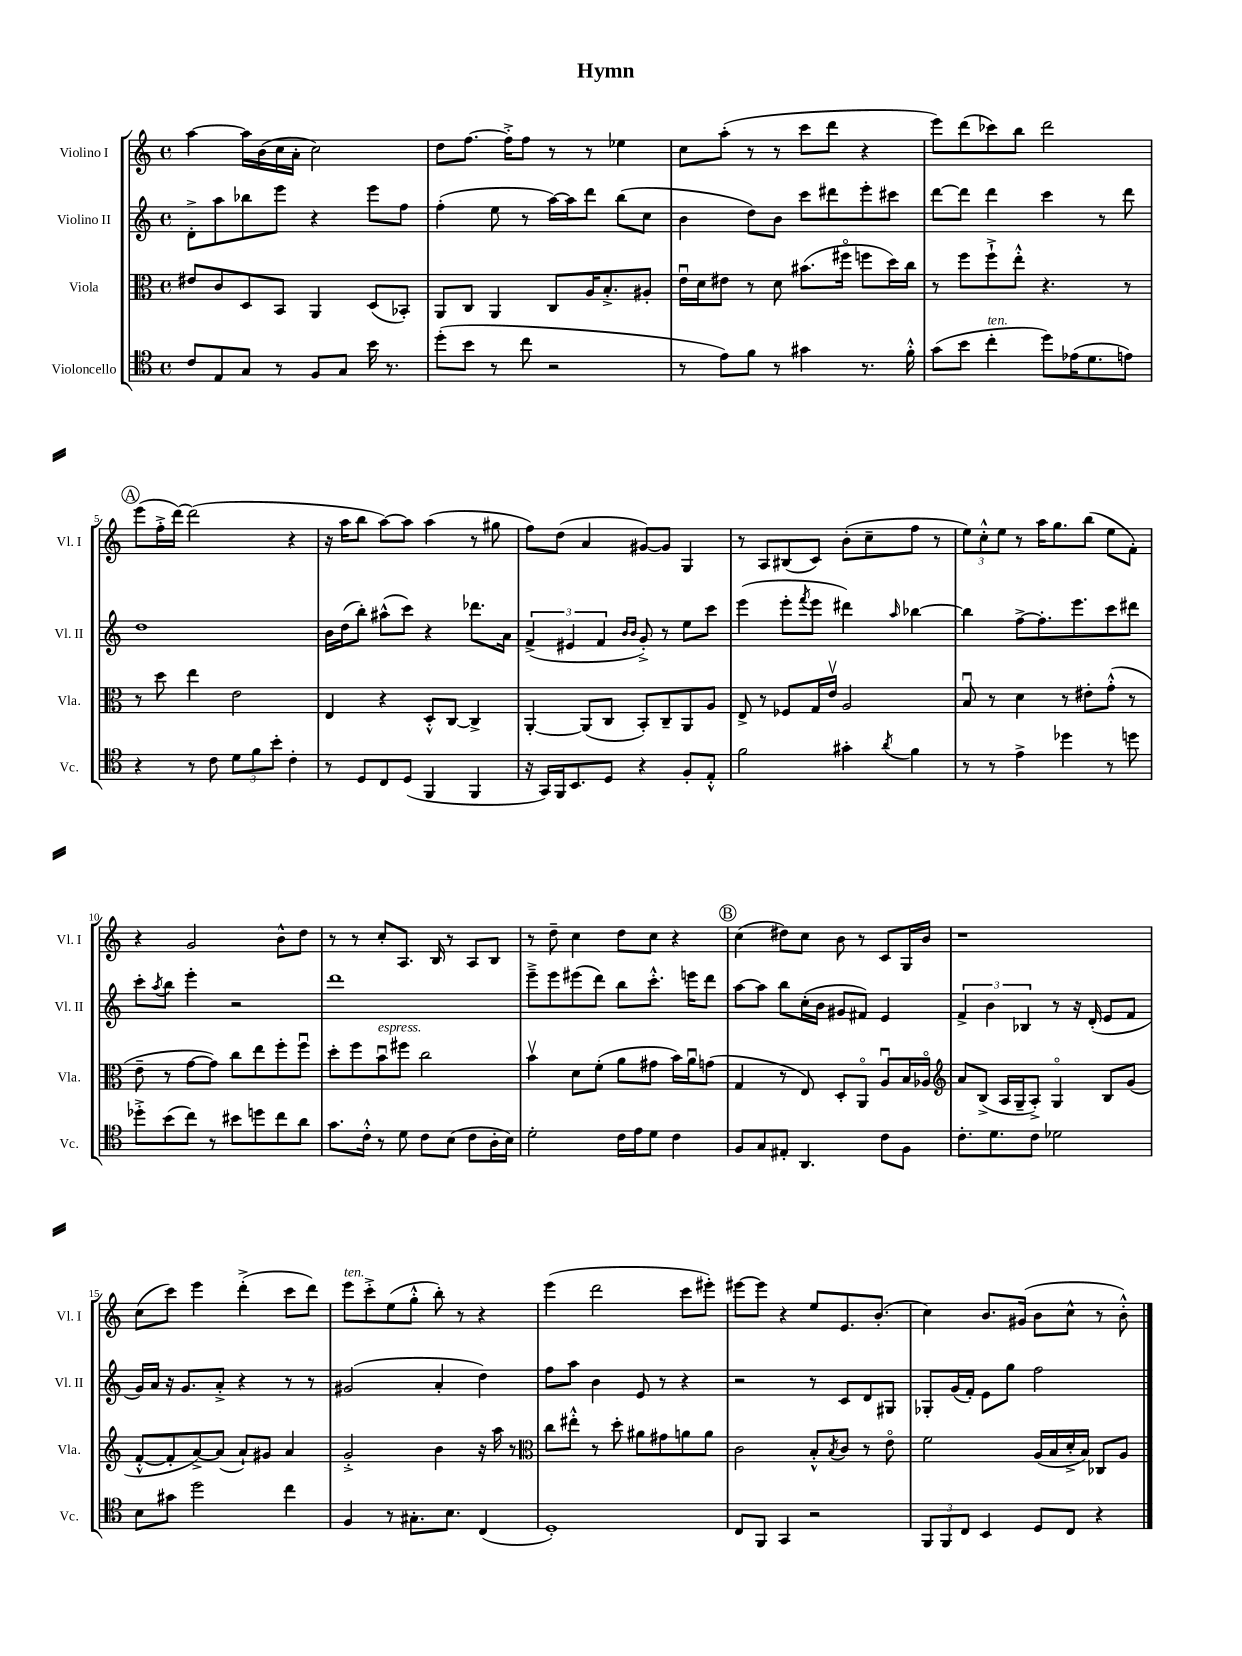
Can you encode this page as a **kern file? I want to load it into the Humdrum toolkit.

**kern	**kern	**kern	**kern
*staff4	*staff3	*staff2	*staff1
*clefC4	*clefC3	*clefG2	*clefG2
*k[]	*k[]	*k[]	*k[]
*M4/4	*M4/4	*M4/4	*M4/4
*met(c)	*met(c)	*met(c)	*met(c)
8c	8e#	8d'^	[4aa
8E	8c	8aa	.
8G	8D	8bb-	16aa]
.	.	.	(16b
8r	8BB	8eee	16cc
.	.	.	16a'
8F	4AA	4r	2cc)
8G	.	.	.
16b	(8D	8eee	.
8.r	.	.	.
.	8BB-')	8ff	.
=	=	=	=
(8dd'	8AA	(4ff'	8dd
8b	8C	.	[8.ff
8r	4AA	8ee	.
.	.	.	16ff'^]
8cc	.	8r	8ff
2r	8C	[16aa)	8r
.	.	16aa]	.
.	16A	8ddd	8r
.	8.B'^	.	.
.	.	(8bb	4ee-
.	8A#'	8cc	.
=	=	=	=
8r	16eu	4b	8cc
.	16d	.	.
8e)	8e#	.	(8aa'
8f	8r	8dd)	8r
8r	8d	8b	8r
4g#	(8.b#	8ccc	8ccc
.	.	8ddd#	8ddd
.	16ff#o	.	.
8.r	8ff	8eee'	4r
.	16dd)	8ccc#	.
16f'^^	16cc	.	.
=	=	=	=
(8g	8r	[8ddd	8eee)
8b	8ff	8ddd]	(8ddd
4cc'	8ff`^	4ddd	8ccc-)
.	8ee'^^	.	8bb
8dd)	4.r	4ccc	2ddd
(16e-	.	.	.
8.d	.	.	.
.	.	8r	.
8e)	8r	8ddd	.
=	=	=	=
4r	8r	1dd	(8eee
.	8dd	.	16ff'^
.	.	.	[16ddd)
8r	4ee	.	(2ddd]
8c	.	.	.
12d	2e	.	.
12f	.	.	.
12b'	.	.	.
4c'	.	.	4r
=	=	=	=
8r	4E	16b	16r
.	.	(16dd	16aa
8D	.	8bb')	8bb
8C	4r	(8aa#^^	[8aa)
(8D	.	8ccc)	8aa]
4FF	8D'^^	4r	(4aa
.	[8C	.	.
4FF	4C^]	8.ddd-	8r
.	.	.	8gg#
.	.	16a	.
=	=	=	=
16r	[4AA'	(6f^	8ff)
16GG)	.	.	.
16FF	.	.	(8dd
.	.	6e#	.
8.BB	.	.	.
.	(8AA]	.	4a
.	.	6f	.
8D	8C	.	.
.	.	16qqb	.
.	.	16qqb	.
4r	8BB')	8g'^)	[8g#)
.	8C~	8r	8g#]
8F'	8AA	8ee	4G
8E'^^	8A	8ccc	.
=	=	=	=
2f	8E^	(4eee	8r
.	8r	.	8A
.	8F-	8eee'	(8B#
.	.	8qfff	.
.	16G	8eee	8c)
.	16ev	.	.
4g#'	2A	4ddd#)	(8b'
.	.	.	8cc~
8qa	.	16qqaa	.
4f	.	[4bb-	8ff
.	.	.	8r
=	=	=	=
8r	8Bu	4bb-]	12ee)
.	.	.	12cc'^^
8r	8r	.	.
.	.	.	12ee
4e^	4d	[8ff^	8r
.	.	8.ff']	16aa
.	.	.	8.gg
4dd-	8r	.	.
.	.	8.eee	.
.	8e#'	.	(8bb
8r	(8g'^^	8ccc	8ee
8dd	8r	8ddd#	8f')
=	=	=	=
8dd-'^	8e~	8ccc'	4r
.	.	8qaa	.
(8b	8r	8bb	.
8cc)	[8g	4eee'	2g
8r	8g])	.	.
8b#	8cc	2r	.
8dd	8ee	.	.
8cc	8ff'	.	8b^^
8a	8ffu	.	8dd
=	=	=	=
8.g	8dd'	1ddd	8r
.	8ff	.	8r
16c'^^	.	.	.
8r	8bu	.	8cc'
8d	8ff#	.	8.A
8c	2cc	.	.
.	.	.	16B
(8B	.	.	8r
8c	.	.	8A
16A'	.	.	8B
16B)	.	.	.
=	=	=	=
2d'	4bv	8eee~^	8r
.	.	8eee	8dd~
.	8d	(8eee#	4cc
.	(8f'	8ddd)	.
16c	8a	8bb	8dd
16e	.	.	.
8d	8g#	8.ccc'^^	8cc
4c	16b)	.	4r
.	16au	16eee	.
.	(8g	8ddd	.
=	=	=	=
8F	4G	[8aa	(4cc
8G	.	8aa]	.
8E#'	8r	8bb	8dd#)
4.AA	8E)	(16cc'	8cc
.	.	16b	.
.	8D'	8g#	8b
.	8AAo	8f#)	8r
8c	8Au	4e	8c
8F	16B	.	16G
.	16A-o	.	16b
=	=	=	=
*	*clefG2	*	*
8.c'	8a	6f^	1r
.	(8B^	.	.
.	.	6b	.
8.d	.	.	.
.	16A	.	.
.	16G~	.	.
.	.	6B-	.
8c	8A'^)	.	.
2d-	4Go	8r	.
.	.	16r	.
.	.	(16d'	.
.	8B	8e	.
.	(8g	8f	.
=	=	=	=
8B	[8f'^^	16g)	(8cc
.	.	16a	.
8g#	8f']	16r	8ccc)
.	.	8.g	.
2dd	[8a^)	.	4eee
.	(8a]	8a'^	.
.	8a`)	4r	(4ddd'^
.	8g#	.	.
4cc	4a	8r	8ccc
.	.	8r	8ddd)
=	=	=	=
4F	2g'^	(2g#	8eee
.	.	.	8ccc'^
8r	.	.	(8ee
8.G#'	.	.	8gg'^^
.	4b	4a'	8bb')
8.B	.	.	.
.	.	.	8r
(4C	16r	4dd)	4r
.	16aa	.	.
.	8r	.	.
=	=	=	=
*	*clefC3	*	*
1D')	8cc	8ff	(4eee
.	8ee#'^^	8aa	.
.	8r	4b	2ddd
.	8dd'	.	.
.	8a#	8e	.
.	8g#	8r	.
.	8a	4r	8ccc
.	8a	.	8eee#')
=	=	=	=
8C	2c	2r	[8eee#
8FF	.	.	8eee#]
4GG	.	.	4r
2r	8B'^^	8r	8ee
.	8qB	.	.
.	8c	8c	8.e
.	8r	8d	.
.	.	.	(8.b'
.	8eo	8G#	.
=	=	=	=
12FF	2f	8G-'	4cc)
12FF	.	.	.
.	.	(16g	.
12C	.	.	.
.	.	16f')	.
4BB	.	8e	8.b
.	.	8gg	.
.	.	.	(16g#
8D	(16A	2ff	8b
.	16B	.	.
8C	16d'^	.	8cc^^
.	16B)	.	.
4r	8C-	.	8r
.	8A	.	8b'^^)
==	==	==	==
*-	*-	*-	*-
